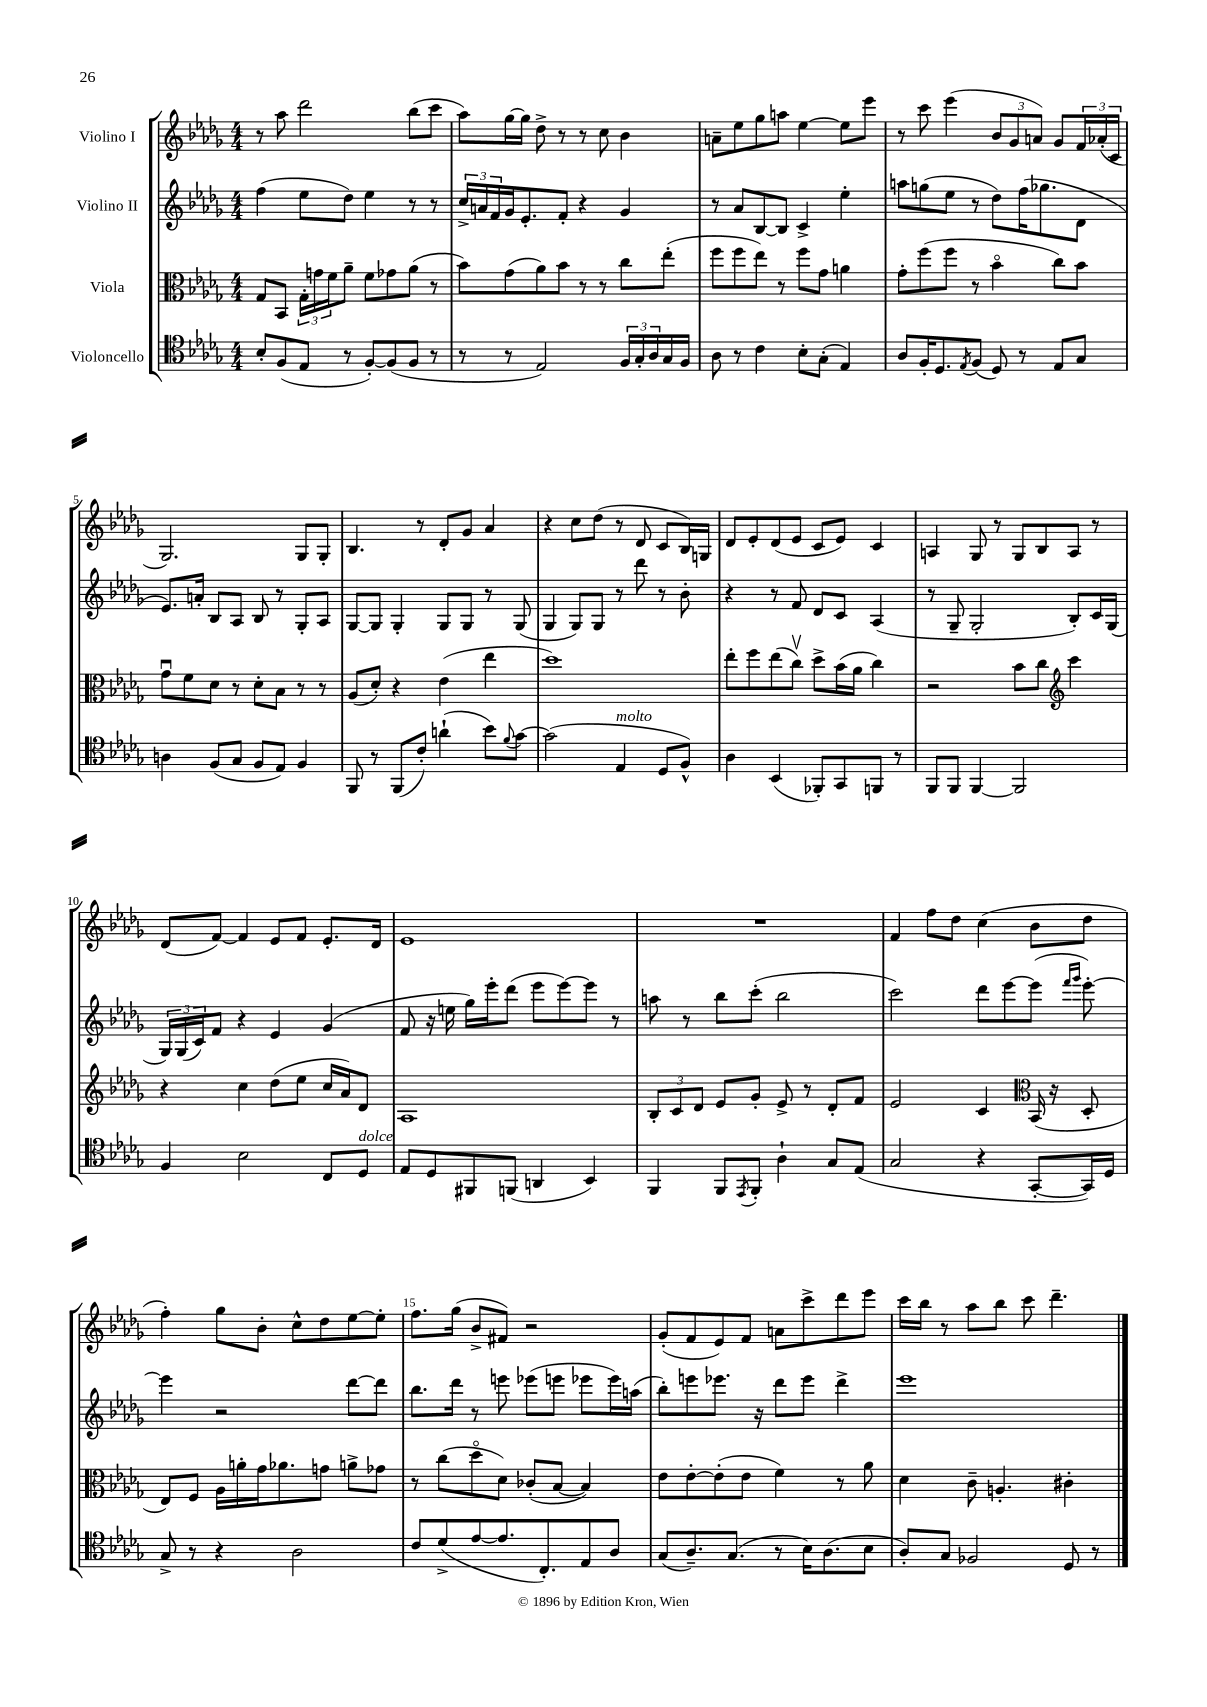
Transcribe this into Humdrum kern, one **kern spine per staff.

**kern	**kern	**kern	**kern
*part4	*part3	*part2	*part1
*staff4	*staff3	*staff2	*staff1
*I"Violoncello	*I"Viola	*I"Violino II	*I"Violino I
*clefC4	*clefC3	*clefG2	*clefG2
*k[b-e-a-d-g-]	*k[b-e-a-d-g-]	*k[b-e-a-d-g-]	*k[b-e-a-d-g-]
*M4/4	*M4/4	*M4/4	*M4/4
=1	=1	=1	=1
8B-'/L	8G-/L	(4ff\	8r
(8F/	8BB-/J	.	8aa-\
8E-/J	24G-'\LL	8ee-\L	2ddd-\
.	24gn\	.	.
.	24f\J	.	.
8r	8a-~\J	8dd-\J)	.
[8F'/L)	8f\L	4ee-\	.
(8F/]	8g-X\	.	.
8F/J	(8a-\J	8r	(8bb-\L
8r	8r	8r	8ccc\J
=2	=2	=2	=2
8r	8b-\L)	24cc^/LL	8aa-\L)
.	.	24an/	.
.	.	24f/	.
8r	(8g-\	16g-/J	[16gg-\L
.	.	8.e-'/	16gg-\JJ]
2E-/)	8a-\)	.	8dd-^\
.	8b-\J	8f'/J	8r
.	8r	4r	8r
.	8r	.	8cc\
24F/LL	8cc\L	4g-/	4b-\
24G-'/	.	.	.
24A-/	.	.	.
16G-/	(8ee-'\J	.	.
16F/JJ	.	.	.
=3	=3	=3	=3
8A-\	8ff\L	8r	8an~\L
8r	8ff\	8a-/L	8ee-\
4c\	8ee-\J)	[8B-/	8gg-\
.	8r	8B-/J]	8aan\J
8B-'\L	8ff\L	4c^/	[4ee-\
(8G-'\J	8g-\J	.	.
4E-/)	4an\	4ee-'\	8ee-\L]
.	.	.	8eee-\J
=4	=4	=4	=4
8A-/L	8g-'\L	8aan\L	8r
16F'/K	(8ff\	(8ggn\	8ccc\
8.D-/	.	.	.
.	8ff\J	8ee-\J	(4eee-\
8qE-/	.	.	.
(8F/J	8r	8r	.
8D-/)	4b-\	8dd-\L)	12b-/L
.	.	.	12g-/
8r	.	(16ff\K	.
.	.	.	12an/J)
.	.	8.gg-X\	.
8E-/L	8cc\L)	.	8g-/L
8G-/J	8b-\J	8d-\J	24f/L
.	.	.	(24a-X'/
.	.	.	24c/JJ
!!LO:LB:g=z
=5	=5	=5	=5
4An\	8g-u\L	8.e-/L)	2.G-/)
.	8f\	.	.
.	.	16an'/Jk	.
(8F/L	8d-\J	8B-/L	.
8G-/J	8r	8A-/J	.
8F/L	8d-'\L	8B-/	.
8E-/J)	8B-\J	8r	.
4F/	8r	8G-'/L	8G-/L
.	8r	8A-/J	8G-'/J
=6	=6	=6	=6
8FF/	(8A-/L	[8G-/L	4.B-/
8r	8d-'/J)	8G-/J]	.
(8FF/L	4r	4G-'/	.
8c'/J)	.	.	8r
(4an`\	(4e-\	8G-/L	8d-'/L
.	.	8G-/J	8g-/J
8b-\L)	4ee-\	8r	4a-/
8qqf/	.	.	.
[8g-\J	.	(8G-/	.
=7	=7	=7	=7
(2g-\]	1dd-)	4G-/	4r
.	.	8G-/L)	8cc\L
.	.	8G-/J	(8dd-\J
!LO:TX:a:i:t=molto	!	!	!
4E-/	.	8r	8r
.	.	8ddd-\	8d-/
8D-/L	.	8r	8c/L
8F^^/J)	.	8b-'\	16B-/L)
.	.	.	16Gn/JJ
=8	=8	=8	=8
4A-\	8ee-'\L	4r	8d-/L
.	8ff\	.	8e-'/
(4BB-/	(8ee-\	8r	(8d-/
.	8ccv\J)	8f/	8e-/J
8FF-X'/L)	8dd-^\L	8d-/L	8c/L
8GG-/	(16b-\L	8c/J	8e-/J)
.	16a-\JJ	.	.
8FFn/J	4cc\)	(4A-/	4c/
8r	.	.	.
=9	=9	=9	=9
8FF/L	2r	8r	4An/
8FF/J	.	8G-~/	.
[4FF/	.	2G-'/	8G-/
.	.	.	8r
2FF/]	8b-\L	.	8G-/L
.	8cc\J	.	8B-/
*	*clefG2	*	*
.	4ccc\	8B-'/L)	8A/J
.	.	16c/L	8r
.	.	(16G-/JJ	.
!!LO:LB:g=z
=10	=10	=10	=10
4F/	4r	24G-/LL)	(8d-/L
.	.	(24G-/	.
.	.	24c/J)	.
.	.	8f/J	[8f/J)
2B-\	4cc\	4r	4f/]
.	(8dd-\L	4e-/	8e-/L
.	8ee-\J	.	8f/J
8C/L	16cc/LL	(4g-/	8.e-'/L
.	16a-/J)	.	.
!LO:TX:a:i:t=dolce	!	!	!
8D-/J	8d-/J	.	.
.	.	.	16d-/Jk
=11	=11	=11	=11
8E-/L	1A-	8f/	1e-
8D-/	.	16r	.
.	.	16een\	.
8FF#X/	.	16gg-\LL)	.
.	.	16eee-'\J	.
(8FFn/J	.	(8ddd-\J	.
4AAn/	.	8eee-\L	.
.	.	[8eee-\)	.
4BB-/)	.	8eee-\J]	.
.	.	8r	.
=12	=12	=12	=12
4FF/	12B-'/L	8aan\	1r
.	12c/	.	.
.	.	8r	.
.	12d-/J	.	.
8FF/L	8e-/L	8bb-\L	.
8qEE-/	.	.	.
8FF'/J	8g-'/J	(8ccc'\J	.
4A-`\	8e-^/	2bb-\	.
.	8r	.	.
8G-/L	8d-'/L	.	.
(8E-/J	8f/J	.	.
=13	=13	=13	=13
2G-/	2e-/	2ccc\)	4f/
.	.	.	8ff\L
.	.	.	8dd-\J
4r	4c/	8ddd-\L	(4cc\
.	.	[8eee-\	.
*	*clefC3	*	*
[8GG-'/L	(16BB-/	(8eee-\J]	8b-\L
.	16r	.	.
.	.	16qqfff/LL	.
.	.	16qqggg-/JJ	.
16GG-/L])	8D-'/	[8eee-'\)	8dd-\J
16D-/JJ	.	.	.
!!LO:LB:g=z
=14	=14	=14	=14
8G-^/	8E-/L)	4eee-\]	4ff'\)
8r	8F/J	.	.
4r	16A-\LL	2r	8gg-\L
.	16an'\	.	.
.	16g-\J	.	8b-'\J
.	8.a-X\	.	.
2A-\	.	.	8cc^^\L
.	8gn\J	.	8dd-\
.	8an^\L	[8ddd-\L	[8ee-\
.	8g-X\J	8ddd-\J]	8ee-'\J]
=15	=15	=15	=15
8c/L	8r	8.bb-\L	8.ff\L
(8d-^/	(8cc\L	.	.
.	.	16ddd-\Jk	(16gg-\Jk
[8e-/	8dd-\	8r	8b-^/L
8.e-/]	8d-\J)	8eeen\	8f#X/J)
.	(8c-X'/L	(8eee-X\L	2r
8.C'/)	.	.	.
.	[8B-/J	8eeen\J	.
8E-/	4B-/])	8eee-X\L	.
8A-/J	.	16eee-\L)	.
.	.	(16aan\JJ	.
=16	=16	=16	=16
(8G-/L	8e-\L	8bb-'\L)	(8g-'/L
8.A-~/)	[8e-'\	8eeen\	8f/
.	(8e-'\]	8.eee-X\J	8e-/)
(8.G-/J	.	.	.
.	8e-\J	.	8f/J
.	.	16r	.
8r	4f\)	8ddd-\L	8an\L
16B-\KL)	.	8eee-\J	8ccc^\
(8.A-\	.	.	.
.	8r	4ddd-^\	8ddd-\
8B-\J	8a-\	.	8eee-\J
=17	=17	=17	=17
8A-'/L)	4d-\	1eee-	16ccc\LL
.	.	.	16bb-\JJ
8G-/J	.	.	8r
2F-X/	8c~\	.	8aa-\L
.	4.An'/	.	8bb-\J
.	.	.	8ccc\
.	.	.	4.ddd-~\
8D-/	4c#X'\	.	.
8r	.	.	.
==	==	==	==
*-	*-	*-	*-
